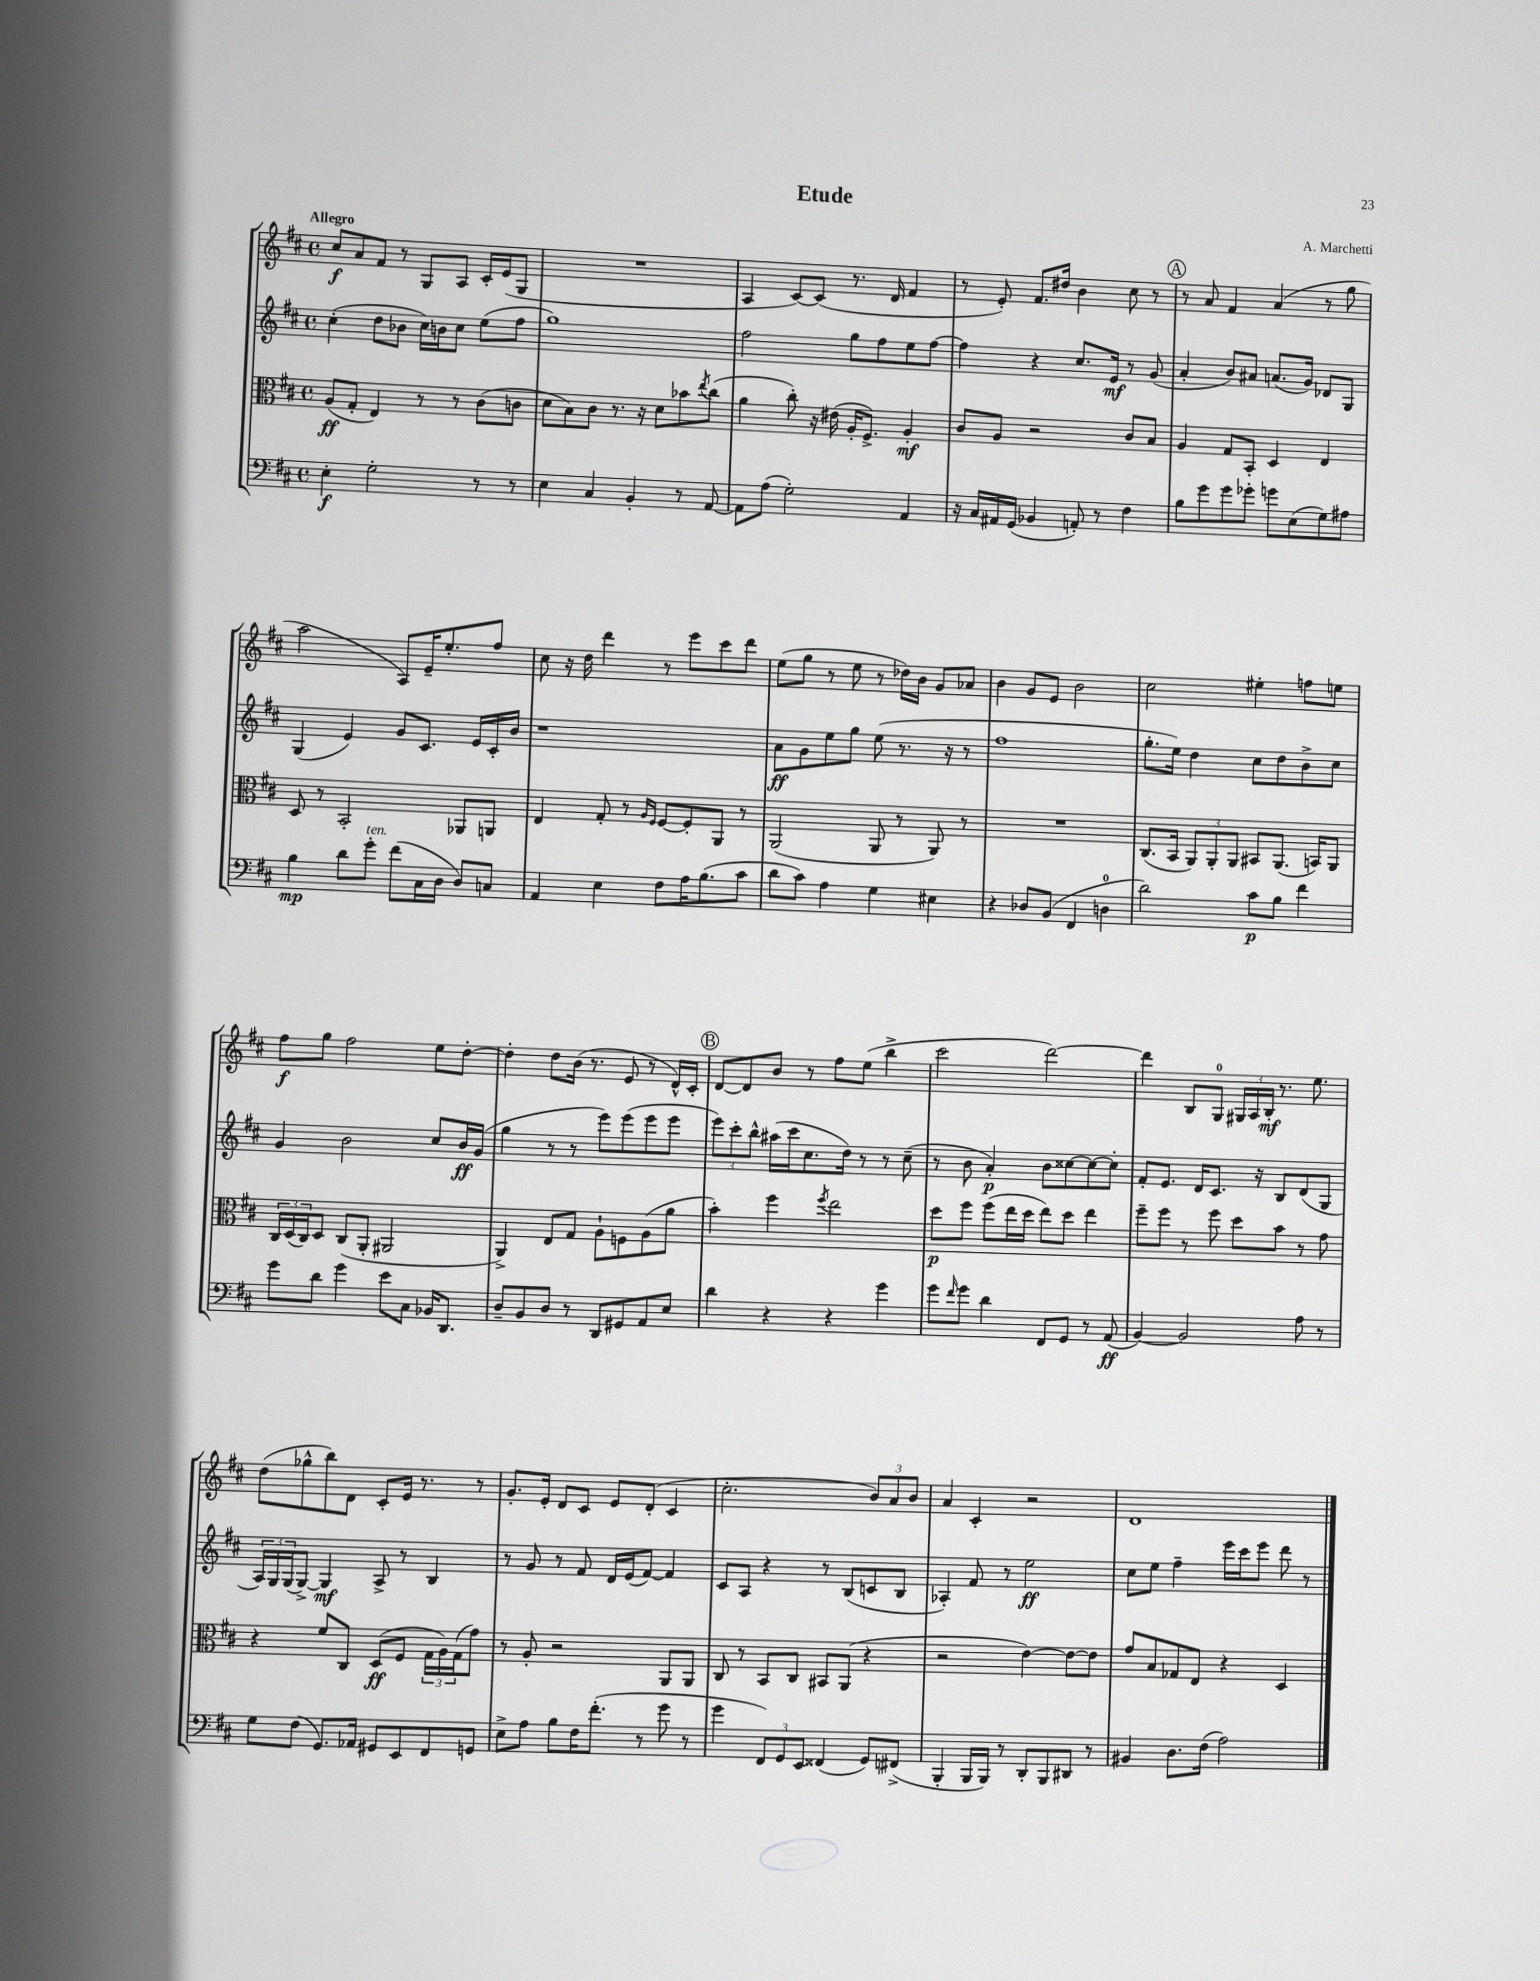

**kern	**kern	**kern	**kern
*staff4	*staff3	*staff2	*staff1
*clefF4	*clefC3	*clefG2	*clefG2
*k[f#c#]	*k[f#c#]	*k[f#c#]	*k[f#c#]
*M4/4	*M4/4	*M4/4	*M4/4
*met(c)	*met(c)	*met(c)	*met(c)
4E'	(8A	(4cc#'	8cc#
.	8G'	.	8a
2G'	4E)	8dd	8f#
.	.	8b-	8r
.	8r	16cc#)	8G
.	.	16b	.
.	8r	8cc#	8A
8r	(8c#	(8ee	16c#'
.	.	.	(16e
8r	8c	8ff#	8G
=	=	=	=
4E	8d	1gg)	1r
.	8B)	.	.
4C#	8c#	.	.
.	8.r	.	.
4BB'	.	.	.
.	16r	.	.
.	8d	.	.
8r	8b-	.	.
.	8qee	.	.
[8AA	(8cc#	.	.
=	=	=	=
8AA]	4a	2ff#	4A
(8A	.	.	.
2G')	8cc#')	.	[8c#)
.	16r	.	(8c#]
.	(16e#	.	.
.	16A'	8gg	8.r
.	8.F#^)	.	.
.	.	8ff#	.
.	.	.	16d
4AA	4A'	8ee	4f#
.	.	[8ff#	.
=	=	=	=
16r	8c#	4ff#]	8r
16C#	.	.	.
16AA#	8A	.	8e')
(16GG	.	.	.
4BB-	2r	4r	8.f#
.	.	.	16dd#
8AA')	.	8.cc#	4b
8r	.	.	.
.	.	16e	.
4F#	8c#	8r	8cc#
.	8B	(8g	8r
=	=	=	=
8B	4A	4a'	8r
8g	.	.	8a
8g	8G	8b)	4f#
8g-'	8BB'	8a#	.
8g	4D	(8.a	(4a
(8E	.	.	.
.	.	16g)	.
8G)	4E	8d-	8r
8A#	.	8G	8gg
=	=	=	=
4B	8D	(4G	2aa
.	8r	.	.
8d	2BB'	4e)	.
8g'	.	.	.
(8f#	.	8g	8A)
16C#	.	8.c#	16e~
16D	.	.	8.ee'
8D)	8AA-	.	.
.	.	16e	.
8C	8AA	16c#'	8ff#
.	.	16b	.
=	=	=	=
4AA	4E	1r	8cc#
.	.	.	16r
.	.	.	16dd
4E	8G'	.	4ddd
.	8r	.	.
.	16qqA	.	.
.	16qqF#	.	.
8F#	[8F#	.	8r
16A	8F#']	.	8eee
(8.B	.	.	.
.	8AA	.	8ccc#
8c#	8r	.	8ddd
=	=	=	=
8d	(2AA	8a	(8ee
8c#)	.	8g	8gg
4A	.	8ee	8r
.	.	8gg	8ee
4G	8AA	(8ee	8r
.	8r	8.r	16dd-)
.	.	.	16b
4E#	8AA)	.	8g
.	.	16r	.
.	8r	8r	8a-
=	=	=	=
4r	1r	1ff#	4b
8D-	.	.	8g
(8BB	.	.	8e
4FF#	.	.	2b
4D	.	.	.
=	=	=	=
2d)	(8.C#	8.gg'	2cc#
.	16BB	16ee)	.
.	12AA)	4dd	.
.	12AA'	.	.
.	12AA	.	.
8c#	8BB#	8cc#	4ee#'
8B	(8.AA	8dd	.
4f#	.	8b^	8ff
.	16BB)	.	.
.	8AA	8cc#	8ee
=	=	=	=
8g	24C#	4g	8ff#
.	(24D	.	.
.	24C#)	.	.
8d	8D	.	8gg
4g	(8C#	2b	2ff#
.	8AA'	.	.
8e	2AA#	.	.
8C#	.	.	.
16BB-	.	8cc#	8ee
8.DD	.	.	.
.	.	16b	[8dd'
.	.	(16g	.
=	=	=	=
8D~	4AA^)	4gg	4dd']
8BB	.	.	.
8D	8E	8r	8dd
8r	8G	8r	(16b
.	.	.	8.r
8DD	8A`	8eee)	.
8GG#	8F	(8eee	8e
8AA	(8A	8eee	8r
8E	8a	8eee	16d^^)
.	.	.	16c#'
=	=	=	=
4d	4b')	12eee)	[8d
.	.	12ccc#'	.
.	.	.	8d]
.	.	12bb^^	.
4r	4ff#	(16aa#	8b
.	.	16ccc#	.
.	.	8.cc#	8r
.	8qff#	.	.
4r	2ee	.	8ff#
.	.	16dd)	.
.	.	8r	(8ee
4g	.	8r	4bb^
.	.	(8cc#~	.
=	=	=	=
8g	8dd	8r	2ccc#
16qqf#	.	.	.
8g	8ff#	8b	.
4d	(8ff#	4a')	.
.	16ee	.	.
.	16dd	.	.
8FF#	8ee)	8b	[2ddd)
8GG	8dd	[8cc##	.
8r	4ee	8cc##_	.
(8AA	.	8cc##']	.
=	=	=	=
[4BB)	8ff#~	8f#'	4ddd]
.	8ff#	8.e	.
2BB]	8r	.	8B
.	.	16d	.
.	8ff#	8.c#	8G
.	8dd	.	24G#
.	.	.	24A
.	.	16r	.
.	.	.	24B'
.	8b	8B	8.r
8A	8r	(8d	.
.	.	.	8.ee
8r	8g	8G	.
=	=	=	=
8G	4r	24A)	(8dd
.	.	24G	.
.	.	(24G	.
(8F#	.	[8G^)	8gg-^^
8.GG)	8f#	4G]	8bb)
.	8C#	.	8d
16AA-	.	.	.
8GG#	(8D	8A^	8c#'
8EE	8F#	8r	16e
.	.	.	8.r
8FF#	24G	4B	.
.	24A)	.	.
.	(24G	.	.
8GG	8g)	.	8r
=	=	=	=
8E^	8r	8r	8.g'
8A	8A'	8g	.
.	.	.	16e'
8B	2r	8r	8d
16F#	.	8f#	8c#
(8.f#'	.	.	.
.	.	16d	8e
.	.	(16e	.
8r	.	[8f#)	(8d'
8g	8AA	4f#]	4c#
8r	8AA	.	.
=	=	=	=
4g	8C#	8c#	2.cc#'
.	8r	8A	.
12FF#)	8BB	4r	.
12GG	.	.	.
.	8C#	.	.
12EE	.	.	.
(4FF##	8BB#	8r	.
.	(8AA	(8B	.
8GG)	4r	8c	12b)
.	.	.	12a
(8FF#^	.	8B	.
.	.	.	12b
=	=	=	=
4BBB'	2r	4A-')	4a
16BBB	.	8f#	4c#'
16BBB)	.	.	.
8r	.	8r	.
8DD'	[4e)	2ee	2r
8BBB	.	.	.
8DD#	8e_	.	.
8r	8e]	.	.
=	=	=	=
4BB#	8g	8cc#	1d
.	8B	8ee	.
8.D	8G-	4ff#~	.
.	8E	.	.
(16F#	.	.	.
2A)	4r	16eee	.
.	.	16ccc#	.
.	.	8eee	.
.	4D	8ddd	.
.	.	8r	.
==	==	==	==
*-	*-	*-	*-
